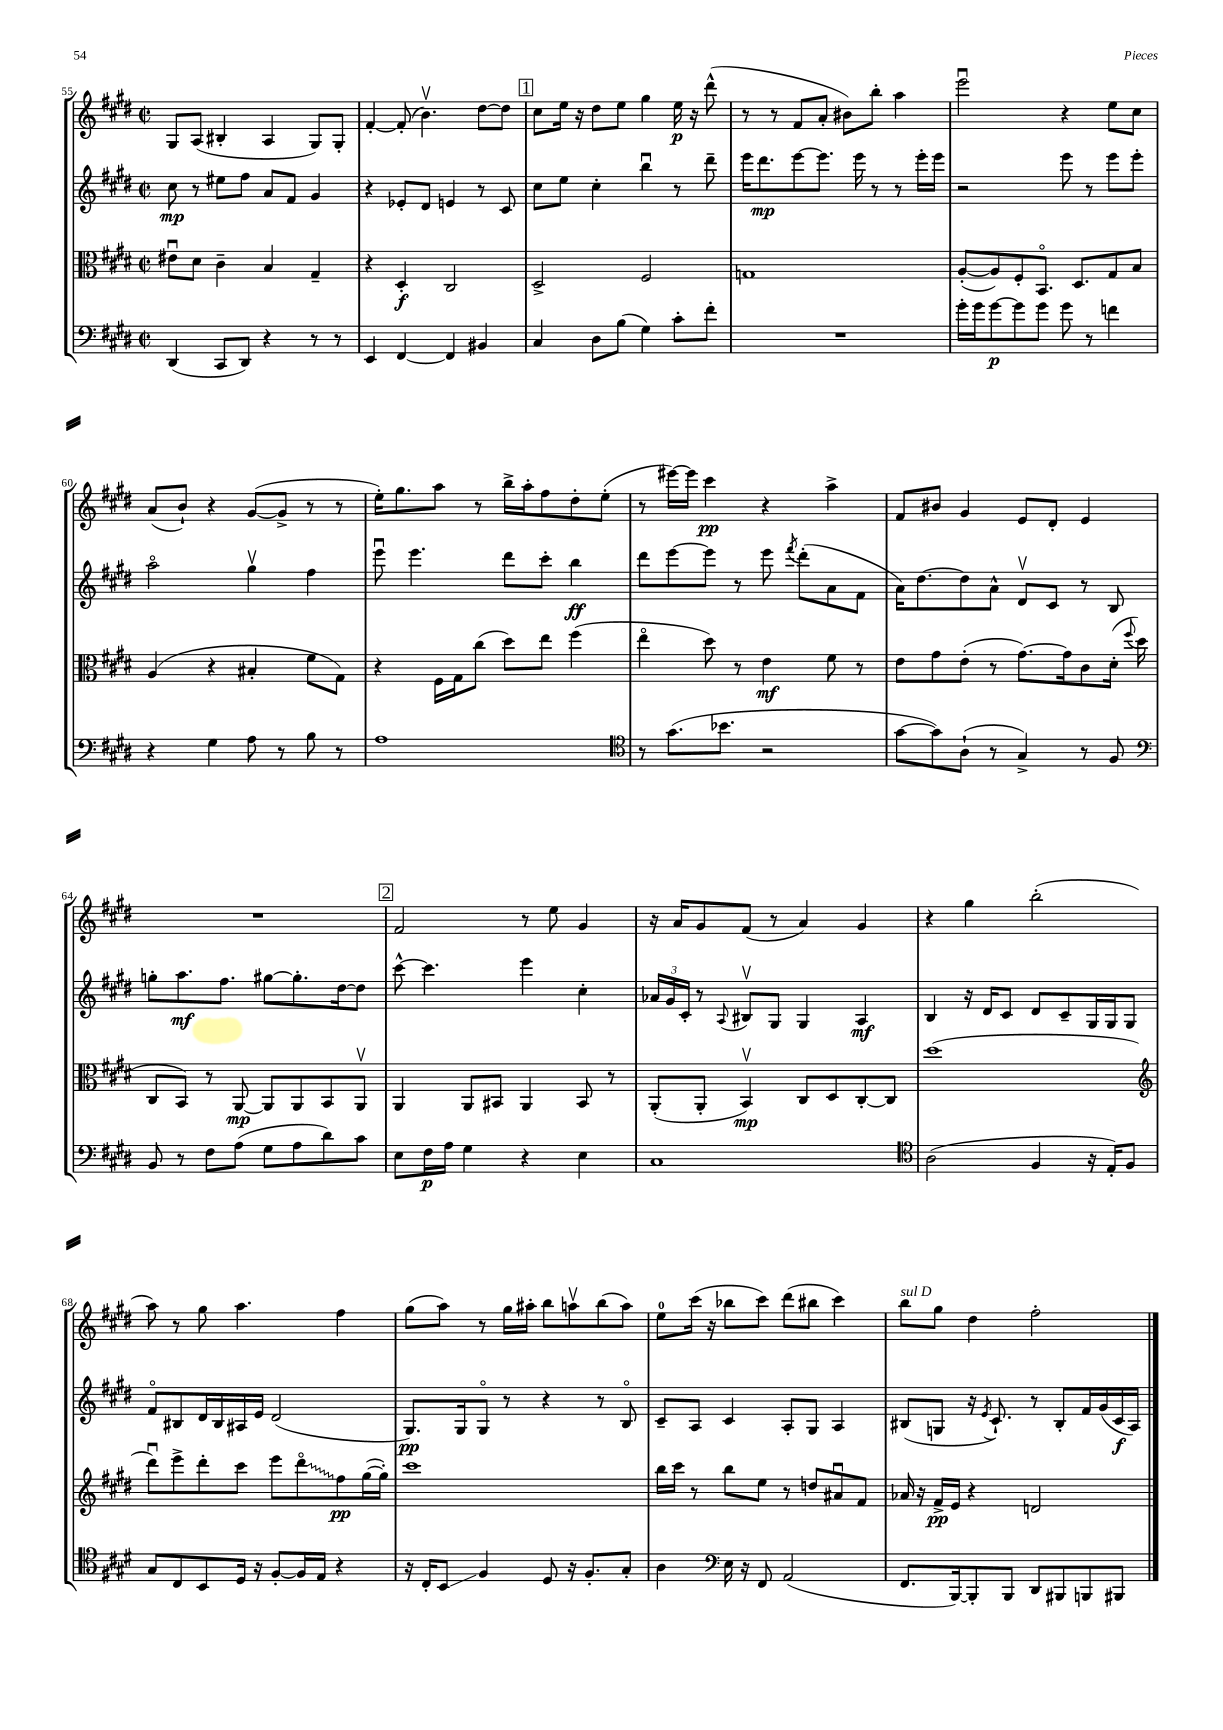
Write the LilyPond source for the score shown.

<<
\new StaffGroup <<
\new Staff = "s0" {
    \clef treble \key e \major \defaultTimeSignature \time 2/2
    \autoBeamOff gis8[ a8]( bis4-. a4 gis8[) gis8]-. |
    fis'4~-. fis'8-.( b'4.\upbow) dis''8[~ dis''8] |
    \mark \markup { \box "1" } cis''8[ e''16] r16 dis''8[ e''8] gis''4 e''16\p r16 dis'''8-^( |
    r8 r8 fis'8[ a'8]-. bis'8[) b''8]-. a''4 |
    e'''2\downbow r4 e''8[ cis''8] |
    a'8[( b'8]-!) r4 gis'8[~( gis'8]-> r8 r8 |
    e''16[-.) gis''8. a''8] r8 b''16[-> a''16-. fis''8 dis''8-. e''8]-.( |
    r8 eis'''16[~) eis'''16] cis'''4\pp r4 a''4-> |
    fis'8[ bis'8] gis'4 e'8[ dis'8]-. e'4 |
    R1 |
    \mark \markup { \box "2" } fis'2 r8 e''8 gis'4 |
    r16 a'16[ gis'8 fis'8]( r8 a'4) gis'4 |
    r4 gis''4 b''2-.( |
    a''8) r8 gis''8 a''4. fis''4 |
    gis''8[( a''8]) r8 gis''16[ ais''16]-. b''8[ a''8\upbow b''8( a''8]) |
    e''8[-0 cis'''16]( r16 bes''8[ cis'''8]) dis'''8[( bis''8] cis'''4) |
    b''8[^\markup { \italic "sul D" } gis''8] dis''4 fis''2-. \bar "|." |
}
\new Staff = "s1" {
    \clef treble \key e \major \defaultTimeSignature \time 2/2
    \autoBeamOff cis''8\mp r8 eis''8[ fis''8] a'8[ fis'8] gis'4 |
    r4 ees'8[-. dis'8] e'4 r8 cis'8 |
    \mark \markup { \box "1" } cis''8[ e''8] cis''4-. b''4\downbow r8 dis'''8-- |
    e'''16[ dis'''8.\mp e'''8~ e'''8.] e'''16 r8 r8 e'''16[-. e'''16] |
    r2 e'''8 r8 e'''8[ e'''8]-. |
    a''2\flageolet gis''4\upbow fis''4 |
    e'''8\downbow e'''4. dis'''8[ cis'''8]-. b''4\ff |
    dis'''8[ e'''8~ e'''8] r8 e'''8 \acciaccatura { fis'''8 } dis'''8[-.( a'8 fis'8] |
    a'16[) dis''8.~ dis''8 a'8]-^ dis'8[\upbow cis'8] r8 b8 |
    g''8[-. a''8.\mf fis''8.] gis''8[~ gis''8.-. dis''16~ dis''8] |
    \mark \markup { \box "2" } cis'''8~-^ cis'''4. e'''4 cis''4-. |
    \tuplet 3/2 { aes'16[ gis'16 cis'16]-. } r8 \appoggiatura { a8 } bis8[\upbow gis8] gis4 a4\mf |
    b4 r16 dis'16[ cis'8] dis'8[ cis'8-- gis16 gis16 gis8] |
    fis'8[\flageolet bis8 dis'16 bis16 ais16 e'16] dis'2( |
    gis8.[\pp) gis16 gis8]\flageolet r8 r4 r8 b8\flageolet |
    cis'8[-- a8] cis'4 a8[-. gis8] a4 |
    bis8[( g8] r16 \acciaccatura { e'8 } cis'8.-!) r8 bis8[-. fis'16 gis'16( cis'16\f a16]) \bar "|." |
}
\new Staff = "s2" {
    \clef alto \key e \major \defaultTimeSignature \time 2/2
    \autoBeamOff eis'8[\downbow dis'8] cis'4-- b4 gis4-- |
    r4 dis4-.\f cis2 |
    \mark \markup { \box "1" } dis2-> fis2 |
    g1 |
    a8[~-.( a8) fis8-. b,8.]\flageolet dis8.[ gis8 b8] |
    a4( r4 bis4-. fis'8[ gis8]) |
    r4 fis16[ gis16 cis''8]( dis''8[) e''8] fis''4( |
    e''4\flageolet dis''8) r8 e'4\mf fis'8 r8 |
    e'8[ gis'8 e'8]-.( r8 gis'8.[~) gis'16 cis'8 dis'16]-.( \appoggiatura { fis''8 } dis''16 |
    cis8[ b,8]) r8 a,8~\mp a,8[ a,8 b,8 a,8]\upbow |
    \mark \markup { \box "2" } a,4 a,8[ bis,8] a,4 bis,8 r8 |
    a,8[-.( a,8]-. b,4\upbow\mp) cis8[ dis8 cis8~-. cis8] |
    dis''1( |
    \clef treble dis'''8[\downbow) e'''8-> dis'''8-. cis'''8] e'''8[ \once \override Glissando.style = #'zigzag dis'''8\flageolet\glissando fis''8\pp gis''16~( gis''16]-.) |
    cis'''1 |
    b''16[ cis'''16] r8 b''8[ e''8] r8 d''8[ ais'8\downbow fis'8] |
    aes'16 r16 fis'16[->\pp e'16] r4 d'2 \bar "|." |
}
\new Staff = "s3" {
    \clef bass \key e \major \defaultTimeSignature \time 2/2
    \autoBeamOff dis,4( cis,8[ dis,8]) r4 r8 r8 |
    e,4 fis,4~ fis,4 bis,4 |
    \mark \markup { \box "1" } cis4 dis8[ b8]( gis4) cis'8[-. fis'8]-. |
    R1 |
    gis'16[-. gis'16 gis'8~\p gis'8 gis'8] gis'8 r8 f'4 |
    r4 gis4 a8 r8 b8 r8 |
    a1 |
    \clef tenor r8 gis'8.[( bes'8.] r2 |
    gis'8[~ gis'8) a8]-!( r8 gis4->) r8 fis8 |
    \clef bass b,8 r8 fis8[ a8]( gis8[ a8 dis'8) cis'8] |
    \mark \markup { \box "2" } e8[ fis16\p a16] gis4 r4 e4 |
    cis1 |
    \clef tenor a2( fis4 r16 e16[-.) fis8] |
    gis8[ cis8 b,8 dis16] r16 fis8[~-. fis16 e16] r4 |
    r16 cis16[-. b,8]\glissando fis4 dis8 r16 fis8.[-. gis8]-. |
    a4 \clef bass e16 r16 fis,8 a,2( |
    fis,8.[ b,,16~) b,,8-. b,,8] dis,8[ bis,,8 b,,8 bis,,8] \bar "|." |
}
>>
>>
\layout { \context { \Score currentBarNumber = #55 } }
